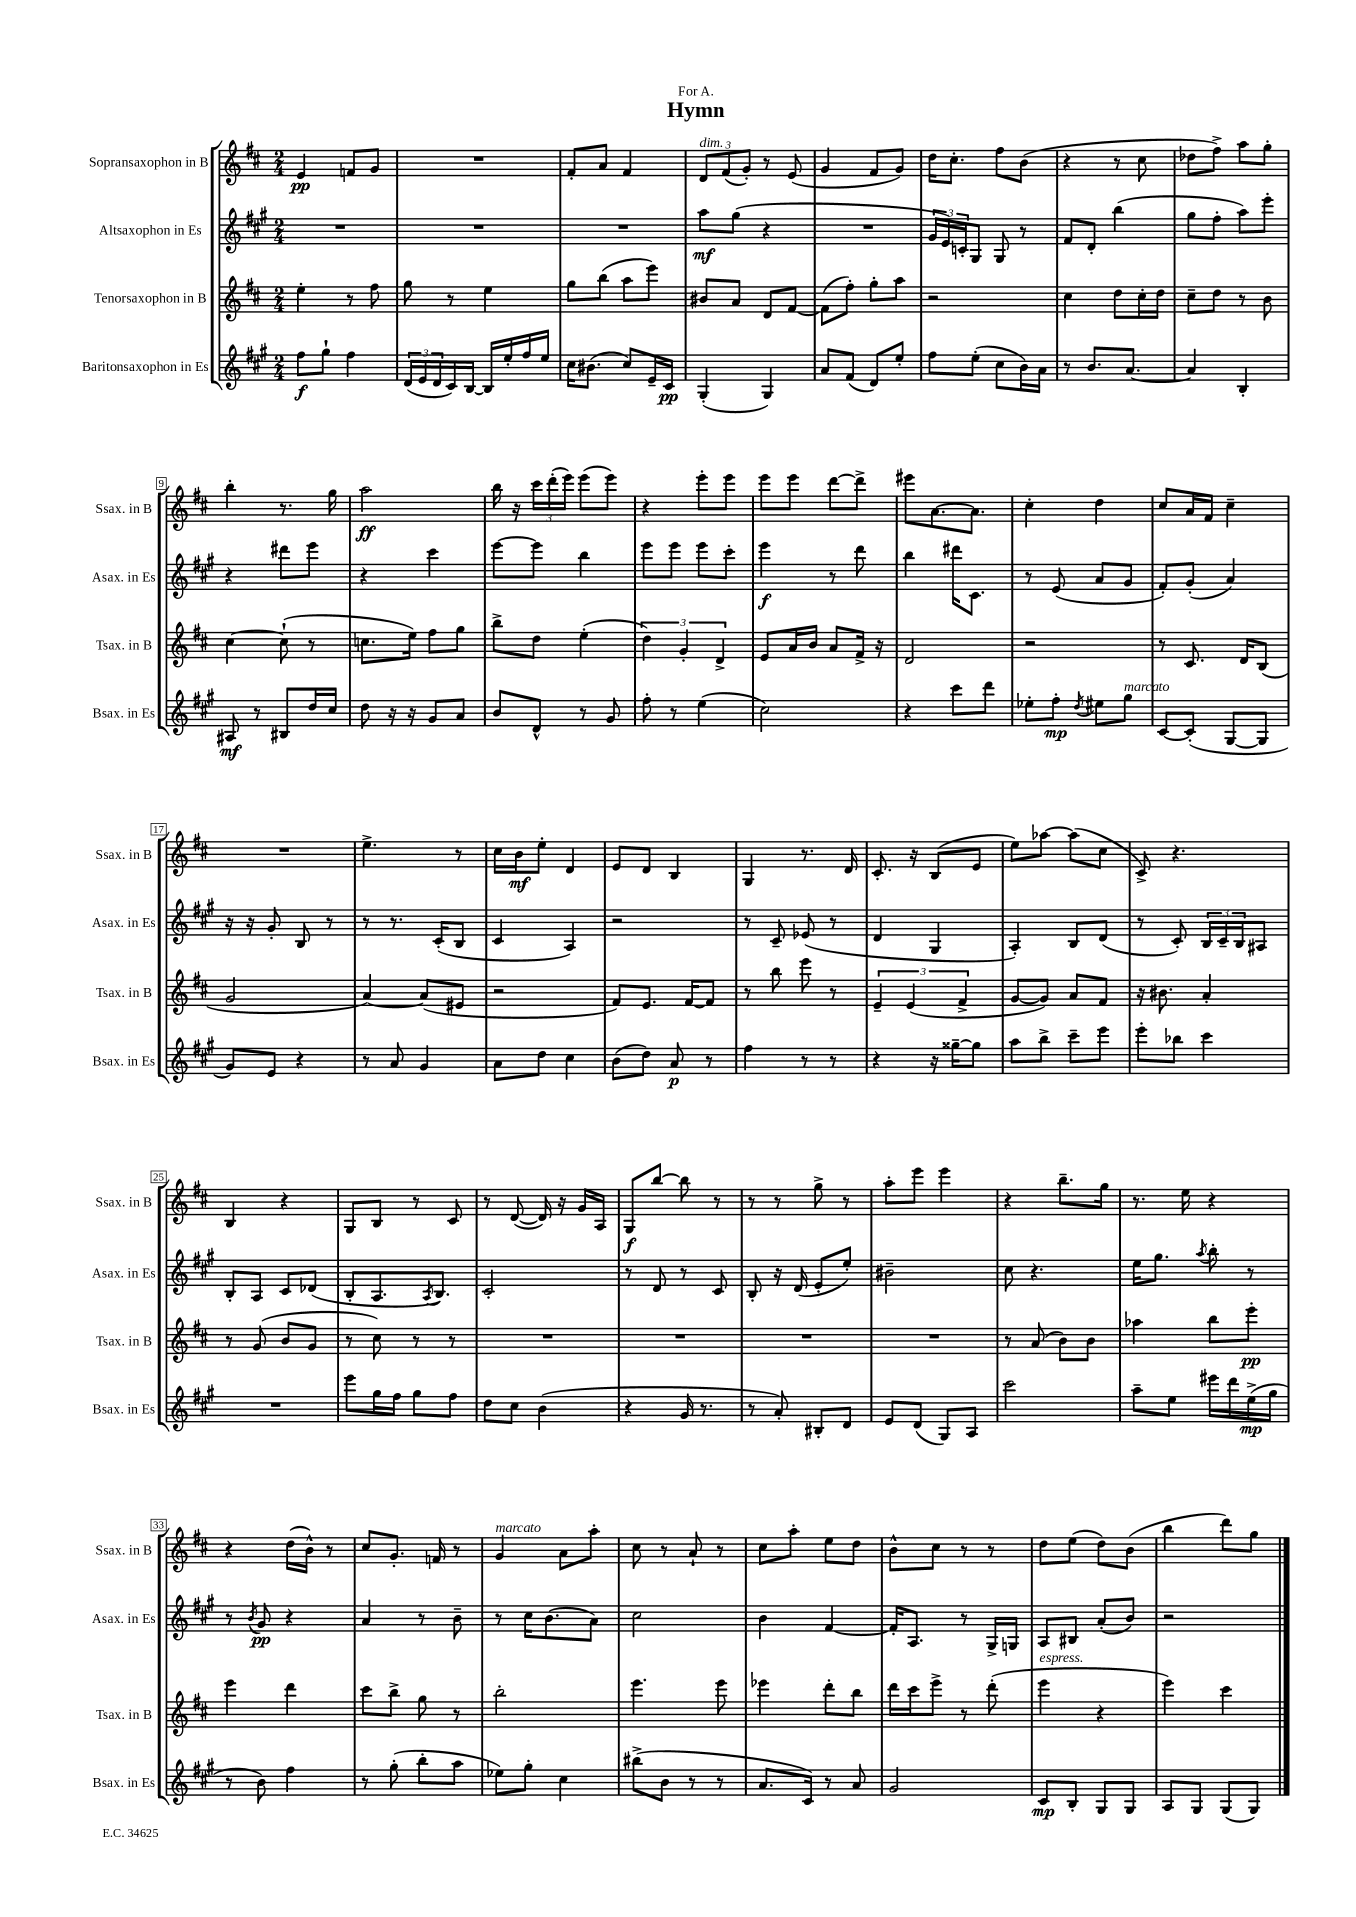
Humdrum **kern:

**kern	**dynam	**kern	**dynam	**kern	**dynam	**kern	**dynam
*part4	*part4	*part3	*part3	*part2	*part2	*part1	*part1
*staff4	*staff4	*staff3	*staff3	*staff2	*staff2	*staff1	*staff1
*I"Baritonsaxophon in Es	*	*I"Tenorsaxophon in B	*	*I"Altsaxophon in Es	*	*I"Sopransaxophon in B	*
*I'Bsax. in Es	*	*I'Tsax. in B	*	*I'Asax. in Es	*	*I'Ssax. in B	*
*clefG2	*	*clefG2	*	*clefG2	*	*clefG2	*
*k[f#c#g#]	*	*k[f#c#]	*	*k[f#c#g#]	*	*k[f#c#]	*
*M2/4	*	*M2/4	*	*M2/4	*	*M2/4	*
=1	=1	=1	=1	=1	=1	=1	=1
8ff#\L	f	4ee'\	.	2r	.	4e/	pp
8gg#`\J	.	.	.	.	.	.	.
4ff#\	.	8r	.	.	.	8fn/L	.
.	.	8ff#\	.	.	.	8g/J	.
=2	=2	=2	=2	=2	=2	=2	=2
(24d/LL	.	8gg\	.	2r	.	2r	.
24e/	.	.	.	.	.	.	.
24d/	.	.	.	.	.	.	.
16c#/)	.	8r	.	.	.	.	.
[16B/JJ	.	.	.	.	.	.	.
16B/LL]	.	4ee\	.	.	.	.	.
16ee'/	.	.	.	.	.	.	.
16ff#/	.	.	.	.	.	.	.
16ee/JJ	.	.	.	.	.	.	.
=3	=3	=3	=3	=3	=3	=3	=3
16cc#\KL	.	8gg\L	.	2r	.	8f#'/L	.
(8.b#X\J	.	.	.	.	.	.	.
.	.	(8bb\J	.	.	.	8a/J	.
8cc#/L)	.	8aa\L	.	.	.	4f#/	.
16e~/L	.	8eee\J)	.	.	.	.	.
16c#/JJ	pp	.	.	.	.	.	.
=4	=4	=4	=4	=4	=4	=4	=4
!	!	!	!	!	!	!LO:TX:a:i:t=dim.	!
(4G#'/	.	8b#X/L	.	8aa\L	mf	12d/L	.
.	.	.	.	.	.	(12f#/	.
.	.	8a/J	.	(8gg#\J	.	.	.
.	.	.	.	.	.	12g'/J)	.
4G#/)	.	8d/L	.	4r	.	8r	.
.	.	[8f#/J	.	.	.	(8e/	.
=5	=5	=5	=5	=5	=5	=5	=5
8a/L	.	(8f#\L]	.	2r	.	4g/	.
(8f#/J	.	8ff#'\J)	.	.	.	.	.
8d/L)	.	8gg'\L	.	.	.	8f#/L	.
8ee'/J	.	8aa\J	.	.	.	8g/J)	.
=6	=6	=6	=6	=6	=6	=6	=6
8ff#\L	.	2r	.	24g#/LL	.	16dd\KL	.
.	.	.	.	24e/)	.	.	.
.	.	.	.	.	.	8.cc#'\J	.
.	.	.	.	24cn'/J	.	.	.
(8ee'\J	.	.	.	8G#/J	.	.	.
8cc#\L	.	.	.	8G#/	.	8ff#\L	.
16b\L)	.	.	.	8r	.	(8b\J	.
16a\JJ	.	.	.	.	.	.	.
=7	=7	=7	=7	=7	=7	=7	=7
8r	.	4cc#\	.	8f#/L	.	4r	.
8.b/L	.	.	.	8d'/J	.	.	.
.	.	8dd\L	.	(4bb\	.	8r	.
[8.a/J	.	.	.	.	.	.	.
.	.	16cc#'\L	.	.	.	8cc#\	.
.	.	16dd\JJ	.	.	.	.	.
=8	=8	=8	=8	=8	=8	=8	=8
4a/]	.	8cc#~\L	.	8gg#\L	.	8dd-X\L	.
.	.	8dd\J	.	8ff#'\J	.	8ff#^\J)	.
4B'/	.	8r	.	8aa\L)	.	8aa\L	.
.	.	8b\	.	8eee'\J	.	8gg'\J	.
!!LO:LB:g=z
=9	=9	=9	=9	=9	=9	=9	=9
8A#X/	mf	[4cc#\	.	4r	.	4bb'\	.
8r	.	.	.	.	.	.	.
8B#X/L	.	(8cc#`\]	.	8ddd#X\L	.	8.r	.
16dd/L	.	8r	.	8eee\J	.	.	.
16cc#/JJ	.	.	.	.	.	16gg\	.
=10	=10	=10	=10	=10	=10	=10	=10
8dd\	.	8.ccn\L	.	4r	.	2aa\	ff
16r	.	.	.	.	.	.	.
16r	.	16ee\Jk)	.	.	.	.	.
8g#/L	.	8ff#\L	.	4ccc#\	.	.	.
8a/J	.	8gg\J	.	.	.	.	.
=11	=11	=11	=11	=11	=11	=11	=11
8b/L	.	8bb^\L	.	[8eee\L	.	16bb\	.
.	.	.	.	.	.	16r	.
8d^^/J	.	8dd\J	.	8eee\J]	.	24ccc#\LL	.
.	.	.	.	.	.	(24ddd'\	.
.	.	.	.	.	.	24eee\JJ)	.
8r	.	(4ee'\	.	4bb\	.	(8eee\L	.
8g#/	.	.	.	.	.	8eee\J)	.
=12	=12	=12	=12	=12	=12	=12	=12
8ff#'\	.	6dd\)	.	8eee\L	.	4r	.
8r	.	.	.	8eee\J	.	.	.
.	.	6g'/	.	.	.	.	.
(4ee\	.	.	.	8eee\L	.	8eee'\L	.
.	.	6d^/	.	.	.	.	.
.	.	.	.	8ccc#'\J	.	8eee\J	.
=13	=13	=13	=13	=13	=13	=13	=13
2cc#\)	.	8e/L	.	4eee\	f	8eee\L	.
.	.	16a/L	.	.	.	8eee\J	.
.	.	16b/JJ	.	.	.	.	.
.	.	8a/L	.	8r	.	[8ddd\L	.
.	.	16f#^/Jk	.	8ddd\	.	8ddd^\J]	.
.	.	16r	.	.	.	.	.
=14	=14	=14	=14	=14	=14	=14	=14
4r	.	2d/	.	4bb\	.	8eee#X\L	.
.	.	.	.	.	.	[8.a\	.
8ccc#\L	.	.	.	16ddd#X\KL	.	.	.
.	.	.	.	8.c#\J	.	8.a\J]	.
8ddd\J	.	.	.	.	.	.	.
=15	=15	=15	=15	=15	=15	=15	=15
8ee-X'\L	.	2r	.	8r	.	4cc#'\	.
8ff#'\J	mp	.	.	(8e/	.	.	.
8qdd/	.	.	.	.	.	.	.
8ee#X\L	.	.	.	8a/L	.	4dd\	.
!LO:TX:a:i:t=marcato	!	!	!	!	!	!	!
8gg#\J	.	.	.	8g#/J	.	.	.
=16	=16	=16	=16	=16	=16	=16	=16
[8c#/L	.	8r	.	8f#'/L)	.	8cc#/L	.
(8c#'/J]	.	8.c#/	.	(8g#'/J	.	16a/L	.
.	.	.	.	.	.	16f#/JJ	.
[8G#/L	.	.	.	4a/)	.	4cc#~\	.
.	.	16d/KL	.	.	.	.	.
8G#/J]	.	(8B/J	.	.	.	.	.
!!LO:LB:g=z
=17	=17	=17	=17	=17	=17	=17	=17
8g#/L)	.	2g/	.	16r	.	2r	.
.	.	.	.	16r	.	.	.
8e/J	.	.	.	8g#'/	.	.	.
4r	.	.	.	8B/	.	.	.
.	.	.	.	8r	.	.	.
=18	=18	=18	=18	=18	=18	=18	=18
8r	.	[4a/)	.	8r	.	4.ee^\	.
8a/	.	.	.	8.r	.	.	.
4g#/	.	(8a/L]	.	.	.	.	.
.	.	.	.	(16c#'/KL	.	.	.
.	.	8e#X/J	.	8B/J	.	8r	.
=19	=19	=19	=19	=19	=19	=19	=19
8a\L	.	2r	.	4c#/	.	16cc#\LL	.
.	.	.	.	.	.	16b\J	mf
8dd\J	.	.	.	.	.	8ee'\J	.
4cc#\	.	.	.	4A/)	.	4d/	.
=20	=20	=20	=20	=20	=20	=20	=20
(8b\L	.	8f#/L)	.	2r	.	8e/L	.
8dd\J)	.	8.e/J	.	.	.	8d/J	.
8a/	p	.	.	.	.	4B/	.
.	.	[16f#/KL	.	.	.	.	.
8r	.	8f#/J]	.	.	.	.	.
=21	=21	=21	=21	=21	=21	=21	=21
4ff#\	.	8r	.	8r	.	4G/	.
.	.	8bb\	.	8c#~/	.	.	.
8r	.	8eee\	.	(8e-X/	.	8.r	.
8r	.	8r	.	8r	.	.	.
.	.	.	.	.	.	16d/	.
=22	=22	=22	=22	=22	=22	=22	=22
4r	.	6e~/	.	4d/	.	8.c#'/	.
.	.	(6e/	.	.	.	.	.
.	.	.	.	.	.	16r	.
16r	.	.	.	4G#/	.	(8B/L	.
[16gg##X~\KL	.	.	.	.	.	.	.
.	.	6f#^/	.	.	.	.	.
8gg##\J]	.	.	.	.	.	8e/J	.
=23	=23	=23	=23	=23	=23	=23	=23
8aa\L	.	[8g/L	.	4A'/)	.	8ee\L)	.
8bb^\J	.	8g/J])	.	.	.	[8aa-X\J	.
8ccc#~\L	.	8a/L	.	8B/L	.	(8aa-\L]	.
8eee\J	.	8f#/J	.	(8d/J	.	8cc#\J	.
=24	=24	=24	=24	=24	=24	=24	=24
8eee'\L	.	16r	.	8r	.	8c#^/)	.
.	.	8.b#X\	.	.	.	.	.
8bb-X\J	.	.	.	8c#'/)	.	4.r	.
4ccc#\	.	4a'/	.	24B/LL	.	.	.
.	.	.	.	24c#~/	.	.	.
.	.	.	.	24B/J	.	.	.
.	.	.	.	8A#X/J	.	.	.
!!LO:LB:g=z
=25	=25	=25	=25	=25	=25	=25	=25
2r	.	8r	.	8B'/L	.	4B/	.
.	.	(8g/	.	8A/J	.	.	.
.	.	8b/L	.	8c#/L	.	4r	.
.	.	8g/J	.	(8d-X/J	.	.	.
=26	=26	=26	=26	=26	=26	=26	=26
8eee\L	.	8r	.	8B'/L	.	8G/L	.
16gg#\L	.	8cc#\)	.	8.A/	.	8B/J	.
16ff#\JJ	.	.	.	.	.	.	.
8gg#\L	.	8r	.	.	.	8r	.
.	.	.	.	8qA/	.	.	.
.	.	.	.	8.B/J)	.	.	.
8ff#\J	.	8r	.	.	.	8c#/	.
=27	=27	=27	=27	=27	=27	=27	=27
8dd\L	.	2r	.	2c#'/	.	8r	.
8cc#\J	.	.	.	.	.	([8d/	.
(4b\	.	.	.	.	.	16d/])	.
.	.	.	.	.	.	16r	.
.	.	.	.	.	.	16g/LL	.
.	.	.	.	.	.	16A/JJ	.
=28	=28	=28	=28	=28	=28	=28	=28
4r	.	2r	.	8r	.	8G/L	f
.	.	.	.	8d/	.	[8bb/J	.
16g#/	.	.	.	8r	.	8bb\]	.
8.r	.	.	.	.	.	.	.
.	.	.	.	8c#/	.	8r	.
=29	=29	=29	=29	=29	=29	=29	=29
8r	.	2r	.	8B'/	.	8r	.
8a'/)	.	.	.	16r	.	8r	.
.	.	.	.	(16d/	.	.	.
8B#X'/L	.	.	.	8e'/L	.	8gg^\	.
8d/J	.	.	.	8ee'/J)	.	8r	.
=30	=30	=30	=30	=30	=30	=30	=30
8e/L	.	2r	.	2b#X~\	.	8aa'\L	.
(8d/J	.	.	.	.	.	8eee\J	.
8G#/L)	.	.	.	.	.	4eee\	.
8A/J	.	.	.	.	.	.	.
=31	=31	=31	=31	=31	=31	=31	=31
2ccc#\	.	8r	.	8cc#\	.	4r	.
.	.	(8a/	.	4.r	.	.	.
.	.	8b\L)	.	.	.	8.bb~\L	.
.	.	8b\J	.	.	.	.	.
.	.	.	.	.	.	16gg\Jk	.
=32	=32	=32	=32	=32	=32	=32	=32
8aa~\L	.	4aa-X\	.	16ee\KL	.	8.r	.
.	.	.	.	8.gg#\J	.	.	.
8ee\J	.	.	.	.	.	.	.
.	.	.	.	.	.	16ee\	.
.	.	.	.	8qaa/	.	.	.
16eee#X\LL	.	8bb\L	.	8bb'\	.	4r	.
16ddd\	.	.	.	.	.	.	.
(16ee^\	mp	8eee'\J	pp	8r	.	.	.
16gg#\JJ	.	.	.	.	.	.	.
!!LO:LB:g=z
=33	=33	=33	=33	=33	=33	=33	=33
8r	.	4eee\	.	8r	.	4r	.
.	.	.	.	8qb/	.	.	.
8b\)	.	.	.	8g#/	pp	.	.
4ff#\	.	4ddd\	.	4r	.	(16dd\LL	.
.	.	.	.	.	.	16b^^\JJ)	.
.	.	.	.	.	.	8r	.
=34	=34	=34	=34	=34	=34	=34	=34
8r	.	8ccc#\L	.	4a/	.	8cc#/L	.
(8gg#'\	.	8bb^\J	.	.	.	8.g'/J	.
8bb'\L	.	8gg\	.	8r	.	.	.
.	.	.	.	.	.	16fn/	.
8aa\J	.	8r	.	8b~\	.	8r	.
=35	=35	=35	=35	=35	=35	=35	=35
!	!	!	!	!	!	!LO:TX:a:i:t=marcato	!
8ee-X\L)	.	2bb'\	.	8r	.	4g/	.
8gg#'\J	.	.	.	16cc#\KL	.	.	.
.	.	.	.	(8.b\	.	.	.
4cc#\	.	.	.	.	.	8a\L	.
.	.	.	.	8a\J)	.	8aa'\J	.
=36	=36	=36	=36	=36	=36	=36	=36
(8bb#X^\L	.	4.eee\	.	2cc#\	.	8cc#\	.
8b\J	.	.	.	.	.	8r	.
8r	.	.	.	.	.	8a`/	.
8r	.	8eee\	.	.	.	8r	.
=37	=37	=37	=37	=37	=37	=37	=37
8.a/L	.	4eee-X\	.	4b\	.	8cc#\L	.
.	.	.	.	.	.	8aa'\J	.
16c#/Jk)	.	.	.	.	.	.	.
8r	.	8ddd'\L	.	[4f#/	.	8ee\L	.
8a/	.	8bb\J	.	.	.	8dd\J	.
=38	=38	=38	=38	=38	=38	=38	=38
2g#/	.	16ddd\LL	.	16f#'/KL]	.	8b^^\L	.
.	.	16ccc#\J	.	8.A/J	.	.	.
.	.	8eee^\J	.	.	.	8cc#\J	.
.	.	8r	.	8r	.	8r	.
.	.	(8ddd'\	.	16G#^/LL	.	8r	.
.	.	.	.	16Gn/JJ	.	.	.
=39	=39	=39	=39	=39	=39	=39	=39
!	!	!LO:TX:a:i:t=espress.	!	!	!	!	!
8c#/L	mp	4eee\	.	8A/L	.	8dd\L	.
8B'/J	.	.	.	8B#X/J	.	(8ee\J	.
8G#/L	.	4r	.	(8a'/L	.	8dd\L)	.
8G#/J	.	.	.	8b/J)	.	(8b\J	.
=40	=40	=40	=40	=40	=40	=40	=40
8A/L	.	4eee\)	.	2r	.	4bb\	.
8G#/J	.	.	.	.	.	.	.
(8G#/L	.	4ccc#\	.	.	.	8ddd\L)	.
8G#/J)	.	.	.	.	.	8gg\J	.
==	==	==	==	==	==	==	==
*-	*-	*-	*-	*-	*-	*-	*-
